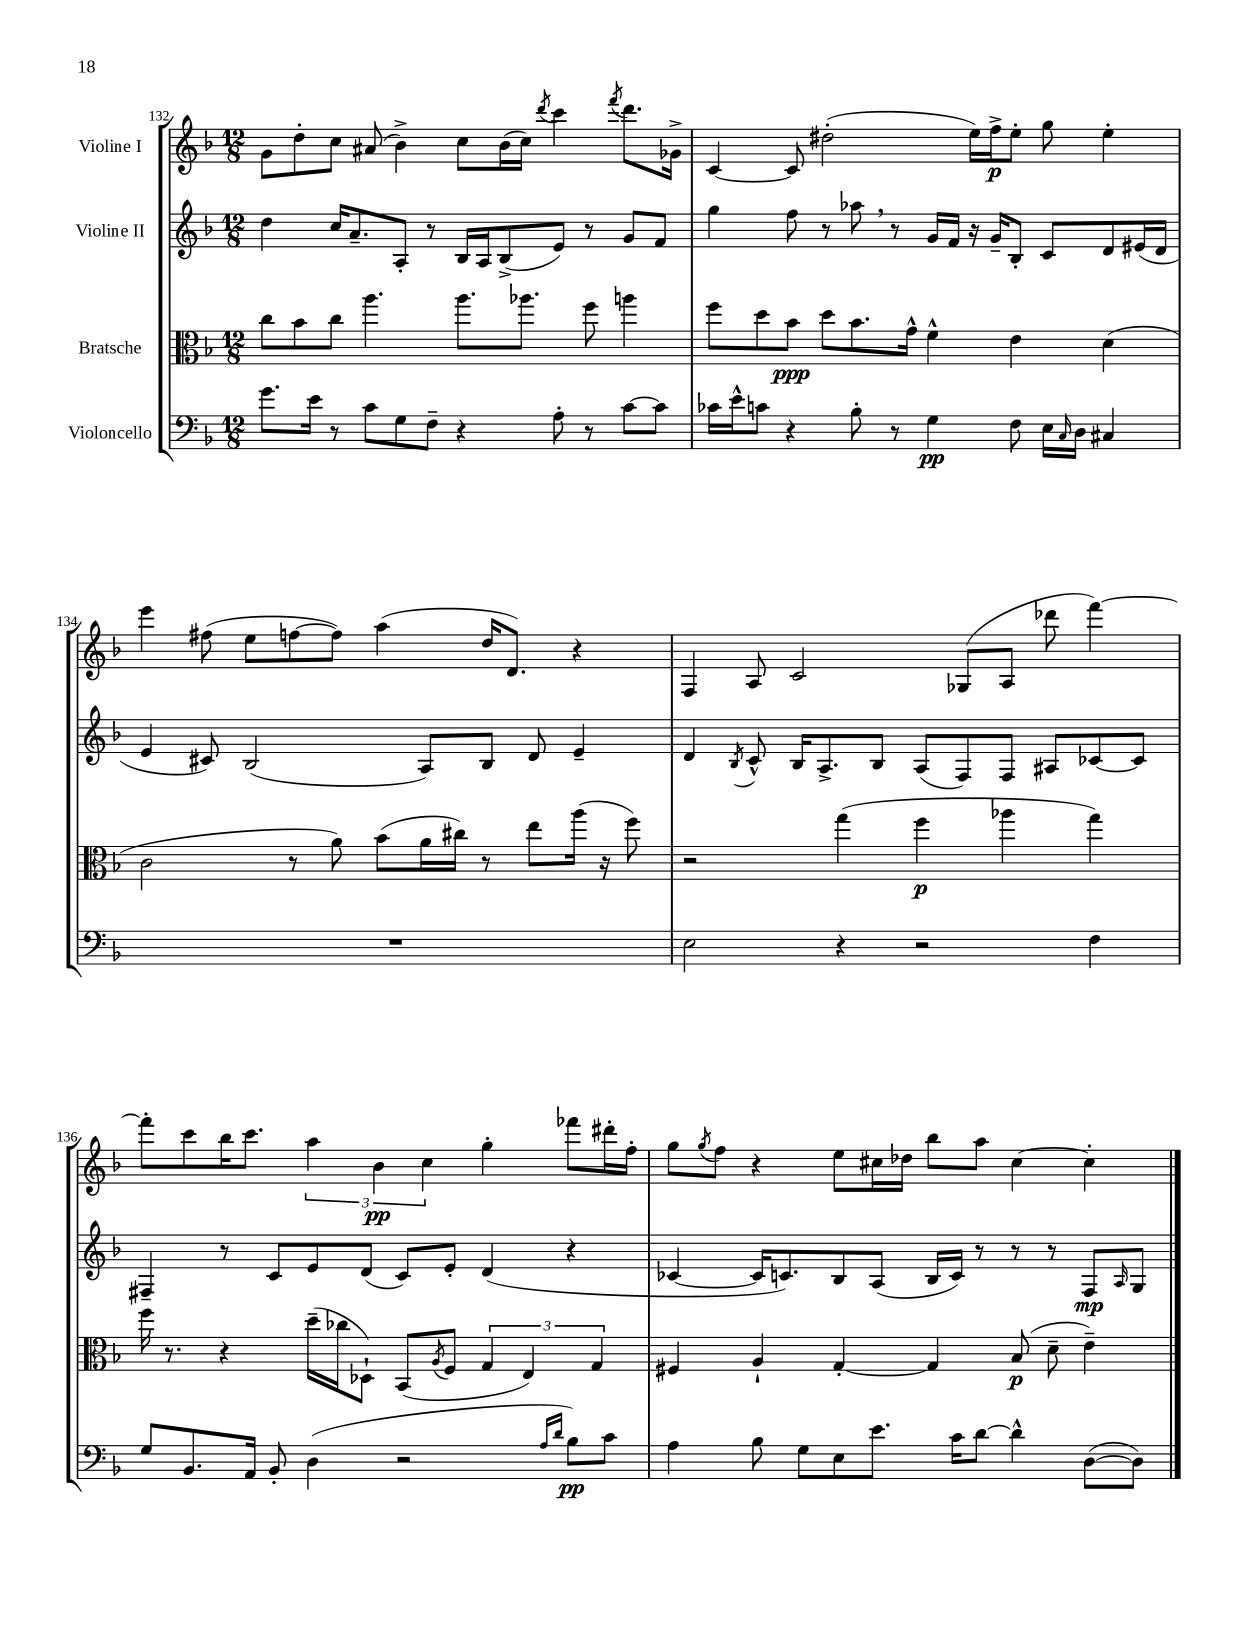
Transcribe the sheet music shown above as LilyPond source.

<<
\new StaffGroup <<
\new Staff = "s0" \with { instrumentName = "Violine I" } {
    \clef treble \key f \major \numericTimeSignature \time 12/8
    g'8 d''8-. c''8 ais'8( bes'4->) c''8 bes'16( c''16) \acciaccatura { d'''8 } c'''4 \acciaccatura { f'''8 } d'''8. ges'16-> |
    c'4~ c'8 dis''2-.( e''16) f''16->\p e''8-. g''8 e''4-. |
    e'''4 fis''8( e''8 f''8~ f''8) a''4( d''16 d'8.) r4 |
    f4 a8 c'2 ges8( a8 des'''8 f'''4~) |
    f'''8-. c'''8 bes''16 c'''8. \tuplet 3/2 { a''4 bes'4\pp c''4 } g''4-. fes'''8 dis'''16-. f''16-. |
    g''8 \acciaccatura { g''8 } f''8 r4 e''8 cis''16 des''16 bes''8 a''8 cis''4~ cis''4-. \bar "|." |
}
\new Staff = "s1" \with { instrumentName = "Violine II" } {
    \clef treble \key f \major \numericTimeSignature \time 12/8
    d''4 c''16 a'8.-- a8-. r8 bes16 a16 bes8->( e'8) r8 g'8 f'8 |
    g''4 f''8 r8 aes''8 \breathe r8 g'16 f'16 r16 g'16-- bes8-. c'8 d'8 eis'16( d'16 |
    e'4 cis'8) bes2( a8) bes8 d'8 e'4-- |
    d'4 \acciaccatura { bes8 } c'8-^ bes16 a8.-> bes8 a8( f8) f8 ais8 ces'8~ ces'8 |
    fis4-- r8 c'8 e'8 d'8( c'8) e'8-. d'4( r4 |
    ces'4~ ces'16 c'8.) bes8 a8( bes16 c'16) r8 r8 r8 f8\mp \grace { a16 } g8 \bar "|." |
}
\new Staff = "s2" \with { instrumentName = "Bratsche" } {
    \clef alto \key f \major \numericTimeSignature \time 12/8
    c''8 bes'8 c''8 a''4. a''8. aes''8. f''8 a''4 |
    f''8 d''8 bes'8\ppp d''8 bes'8. g'16-^ f'4-^ e'4 d'4( |
    c'2 r8 a'8) bes'8( a'16 cis''16) r8 e''8 a''16( r16 f''8) |
    r2 g''4( f''4\p aes''4 g''4) |
    f''16 r8. r4 d''16--( ces''16 des8-!) bes,8( \acciaccatura { a8 } f8 \tuplet 3/2 { g4 e4) g4 } |
    fis4 a4-! g4~-. g4 bes8\p( d'8-- e'4--) \bar "|." |
}
\new Staff = "s3" \with { instrumentName = "Violoncello" } {
    \clef bass \key f \major \numericTimeSignature \time 12/8
    g'8. e'16 r8 c'8 g8 f8-- r4 a8-. r8 c'8~ c'8 |
    ces'16 e'16-^ c'8 r4 bes8-. r8 g4\pp f8 e16 \grace { c16 } d16 cis4 |
    R1. |
    e2 r4 r2 f4 |
    g8 bes,8. a,16 bes,8-. d4( r2 \grace { a16 d'16 } bes8\pp) c'8 |
    a4 bes8 g8 e8 e'8. c'16 d'8~ d'4-^ d8~( d8) \bar "|." |
}
>>
>>
\layout { \context { \Score currentBarNumber = #132 } }
